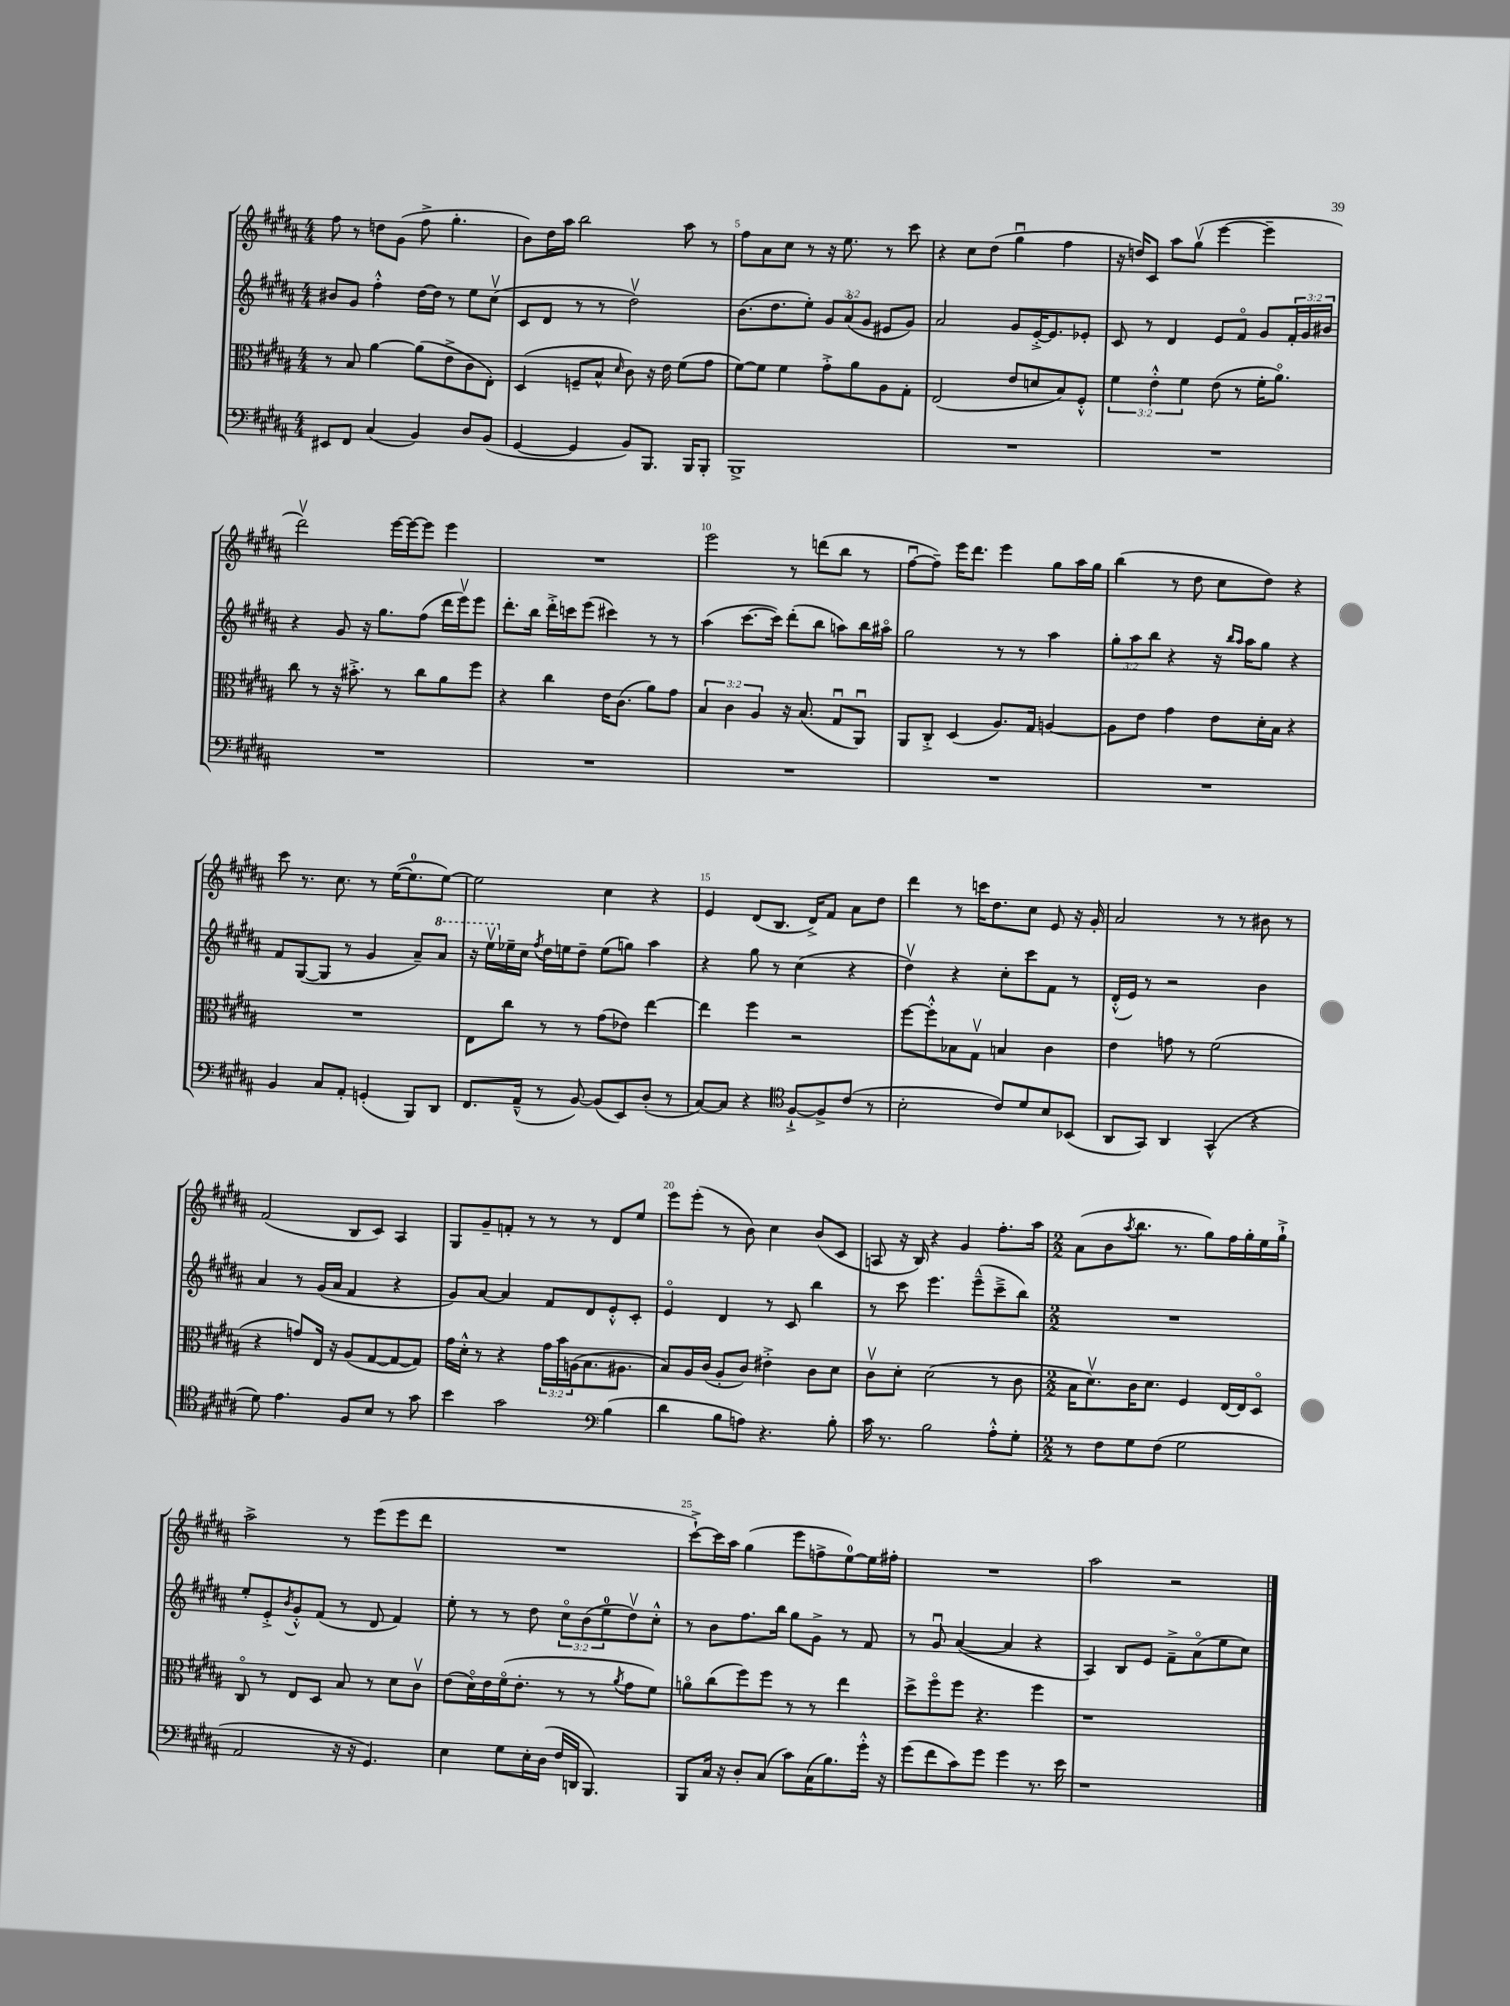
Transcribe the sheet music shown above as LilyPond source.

<<
\new StaffGroup <<
\new Staff = "s0" {
    \clef treble \key b \major \numericTimeSignature \time 4/4
    fis''8 r8 d''8 gis'8( fis''8-> gis''4.-. |
    b'8) dis''16 ais''16 b''2 ais''8 r8 |
    fis''8 ais'8 cis''8 r8 r16 e''8. r8 cis'''8 |
    r4 cis''8 dis''8( gis''4\downbow fis''4 |
    r16 d''16) cis'8 ais''8 gis''8\upbow( e'''4~ e'''4-- |
    dis'''2\upbow) e'''16~ e'''16~ e'''8 e'''4 |
    R1 |
    e'''2 r8 d'''8( b''8 r8 |
    fis''8~\downbow fis''8--) e'''16 dis'''8. e'''4 gis''8 ais''16 gis''16 |
    b''4( r8 dis''8 cis''8 dis''8) r4 |
    cis'''8 r8. cis''8. r8 e''16~( e''8.-0 e''8~) |
    e''2 cis''4 r4 |
    e'4 dis'8( b8. dis'16->) fis'8 ais'8 dis''8 |
    dis'''4 r8 c'''16 dis''8. cis''8 e'8 r16 gis'16-. |
    ais'2 r8 r8 bis'8 r8 |
    fis'2( b8 cis'8) ais4 |
    gis8 gis'8-- f'8-. r8 r8 r8 dis'8 e''8 |
    e'''8 e'''8-.( r8 b'8) cis''4 b'8( cis'8 |
    a8 r16 b16) r4 gis'4 fis''8.-. ais''16 |
    \numericTimeSignature \time 2/2 ais'8( b'8 \acciaccatura { ais''8 } b''8. r8. gis''8) fis''16 gis''16-. e''16 gis''16-!-> |
    ais''2-> r8 e'''8( e'''8 dis'''8 |
    R1 |
    cis'''8~-!->) cis'''16 ais''16 gis''4( e'''8 f''8-> e''8-0~) e''16 fis''16-. |
    R1 |
    ais''2 r2 \bar "|." |
}
\new Staff = "s1" {
    \clef treble \key b \major \numericTimeSignature \time 4/4 \override Staff.TupletNumber.text = #tuplet-number::calc-fraction-text
    bis'8 gis'8 fis''4-.-^ dis''16~ dis''16 r8 e''8 cis''8\upbow( |
    cis'8 dis'8 r8 r8 dis''2\upbow) |
    b'8.( dis''8. e''8-.) \tuplet 3/2 { gis'8 ais'8\flageolet( gis'8 } eis'8 gis'8) |
    ais'2 gis'8 e'16~-.-> e'8. ees'8-. |
    cis'8 r8 dis'4 e'8 fis'8\flageolet gis'8 \tuplet 3/2 { fis'16-. gis'16 bis'16 } |
    r4 gis'8 r16 gis''8. fis''8( dis'''16 e'''16\upbow) e'''8 |
    dis'''8.-. b''16 dis'''16-.-> c'''16 e'''8( cis'''4) r8 r8 |
    ais''4( cis'''8.~ cis'''16) dis'''8-.( b''8 a''8) b''16 ais''16\flageolet |
    gis''2 r8 r8 ais''4 |
    \tuplet 3/2 { gis''8-. ais''8 b''8 } r4 r16 \grace { b''16 ais''16 } ais''16 gis''8 r4 |
    fis'8 gis8~( gis8 r8 gis'4 ais'8--) \ottava #1 ais''8 |
    r16 e'''16\upbow \ottava #0 ees''16-- cis''16 \acciaccatura { fis''8 } dis''16 e''16 dis''8-- e''8( g''8) ais''4 |
    r4 gis''8 r8 cis''4( r4 |
    dis''4\upbow) r4 cis''8-. cis'''8 fis'8 r8 |
    dis'16-.-^( e'16) r8 r2 b'4 |
    ais'4 r8 gis'16( ais'16 fis'4 r4 |
    gis'8) ais'8~ ais'4 fis'8 dis'8 e'8-.-^ cis'8-. |
    e'4\flageolet dis'4 r8 cis'8 b''4 |
    r8 cis'''8 e'''4. e'''8---^( cis'''8---> b''8) |
    \numericTimeSignature \time 2/2 R1 |
    e''8-. e'8-.-> \acciaccatura { b'8 } gis'8-.-^ fis'8( r8 dis'8 fis'4) |
    e''8-. r8 r8 dis''8 \tuplet 3/2 { cis''8\flageolet b'8( e''8-0 } dis''8\upbow) cis''8-.-^ |
    r8 b'8 fis''8. b''16 gis''8 gis'8-> r8 fis'8 |
    r8 gis'8\downbow ais'4~( ais'4 r4 |
    ais4) b8 e'8 fis'8---> ais'8\flageolet( e''8 cis''8) \bar "|." |
}
\new Staff = "s2" {
    \clef alto \key b \major \numericTimeSignature \time 4/4 \override Staff.TupletNumber.text = #tuplet-number::calc-fraction-text
    r8 b8 ais'4~ ais'8( e'8-> cis'8 e8-.) |
    dis4( f8-- b8-^ \grace { dis'16 } cis'8) r16 e'16 fis'8( gis'8 |
    fis'8~) fis'8 fis'4 gis'8-.-> ais'8 ais8 gis8-. |
    e2( e'8 d'8 b8) fis8-.-^ |
    \tuplet 3/2 { fis'4 e'4-.-^ fis'4 } e'8( r8 fis'16-. ais'8.\flageolet) |
    cis''8 r8 r16 bis'8.-.-> r8 cis''8 ais'8 fis''8 |
    r4 cis''4 e'16 cis'8.( ais'8) gis'8 |
    \tuplet 3/2 { b4 cis'4 ais4 } r16 b8.( gis8\downbow ais,8\downbow) |
    ais,8 cis8-.-> dis4( ais8.) gis16 a4~ |
    a8 e'8 gis'4 e'8 dis'16-. b16 r4 |
    R1 |
    e8 cis''8 r8 r8 gis'8( ees'8) e''4~ |
    e''4 fis''4 r2 |
    fis''8~ fis''8-.-^ bes8 gis8\upbow b4 cis'4 |
    e'4 g'8 r8 fis'2( |
    r4 g'8) e16 r16 ais8( gis8~ gis8~ gis8) |
    gis'16 dis'16-.-^ r8 r4 \tuplet 3/2 { gis'16 b'16 a16( } b8. ais8. |
    b8) ais16 cis'16( ais8-. cis'8) eis'4-.-> cis'8 dis'8 |
    cis'8\upbow dis'8-. dis'2( r8 cis'8 |
    \numericTimeSignature \time 2/2 b16 dis'8.\upbow) cis'16 dis'8. fis4 e16~ e16 dis8\flageolet |
    cis8\flageolet r8 e8 dis8 b8 r8 dis'8 cis'8\upbow |
    e'8( dis'16\flageolet) e'16 fis'16\flageolet( e'8.-. r8 r8 \acciaccatura { ais'8 } gis'8 fis'8) |
    a'8\flageolet cis''8( fis''8) fis''8 r8 r8 e''4 |
    dis''8-> fis''8\flageolet fis''8 r4. fis''4 |
    r1 \bar "|." |
}
\new Staff = "s3" {
    \clef bass \key b \major \numericTimeSignature \time 4/4
    eis,8 fis,8 cis4( b,4) dis8 b,8( |
    gis,4~ gis,4 b,8) b,,8. b,,16 b,,8-. |
    b,,1-> |
    R1 |
    R1 |
    R1 |
    R1 |
    R1 |
    R1 |
    R1 |
    b,4 cis8 ais,8-. g,4-.( b,,8) dis,8 |
    fis,8. ais,16---^( r8 b,8~) b,8( e,8) dis8-.( r8 |
    cis8~) cis8 r4 \clef tenor fis8~-!-> fis8-> cis'8( r8 |
    b2-. cis'8) dis'8 b8 bes,8( |
    ais,8 gis,8) ais,4 gis,4-^( r4 |
    dis'8) e'4. fis8 b8 r8 gis'8 |
    b'4 gis'2 \clef bass b4( |
    dis'4 b8 a8) r4. b8-. |
    cis'16 r8. b2 ais8-.-^ gis8-. |
    \numericTimeSignature \time 2/2 r8 fis8 gis8 fis8( gis2 |
    ais,2 r16 r16 gis,4.) |
    e4 gis8 e16-. dis16( fis16 d,16 b,,4.) |
    b,,8 cis16 r16 dis8-. cis8( cis'8) cis16( b8.) gis'16-.-^ r16 |
    gis'8( fis'8 cis'8) gis'8 gis'4 r8. e'16 |
    r1 \bar "|." |
}
>>
>>
\layout { \context { \Score currentBarNumber = #3 \override BarNumber.break-visibility = ##(#f #t #t) barNumberVisibility = #(every-nth-bar-number-visible 5) } }
